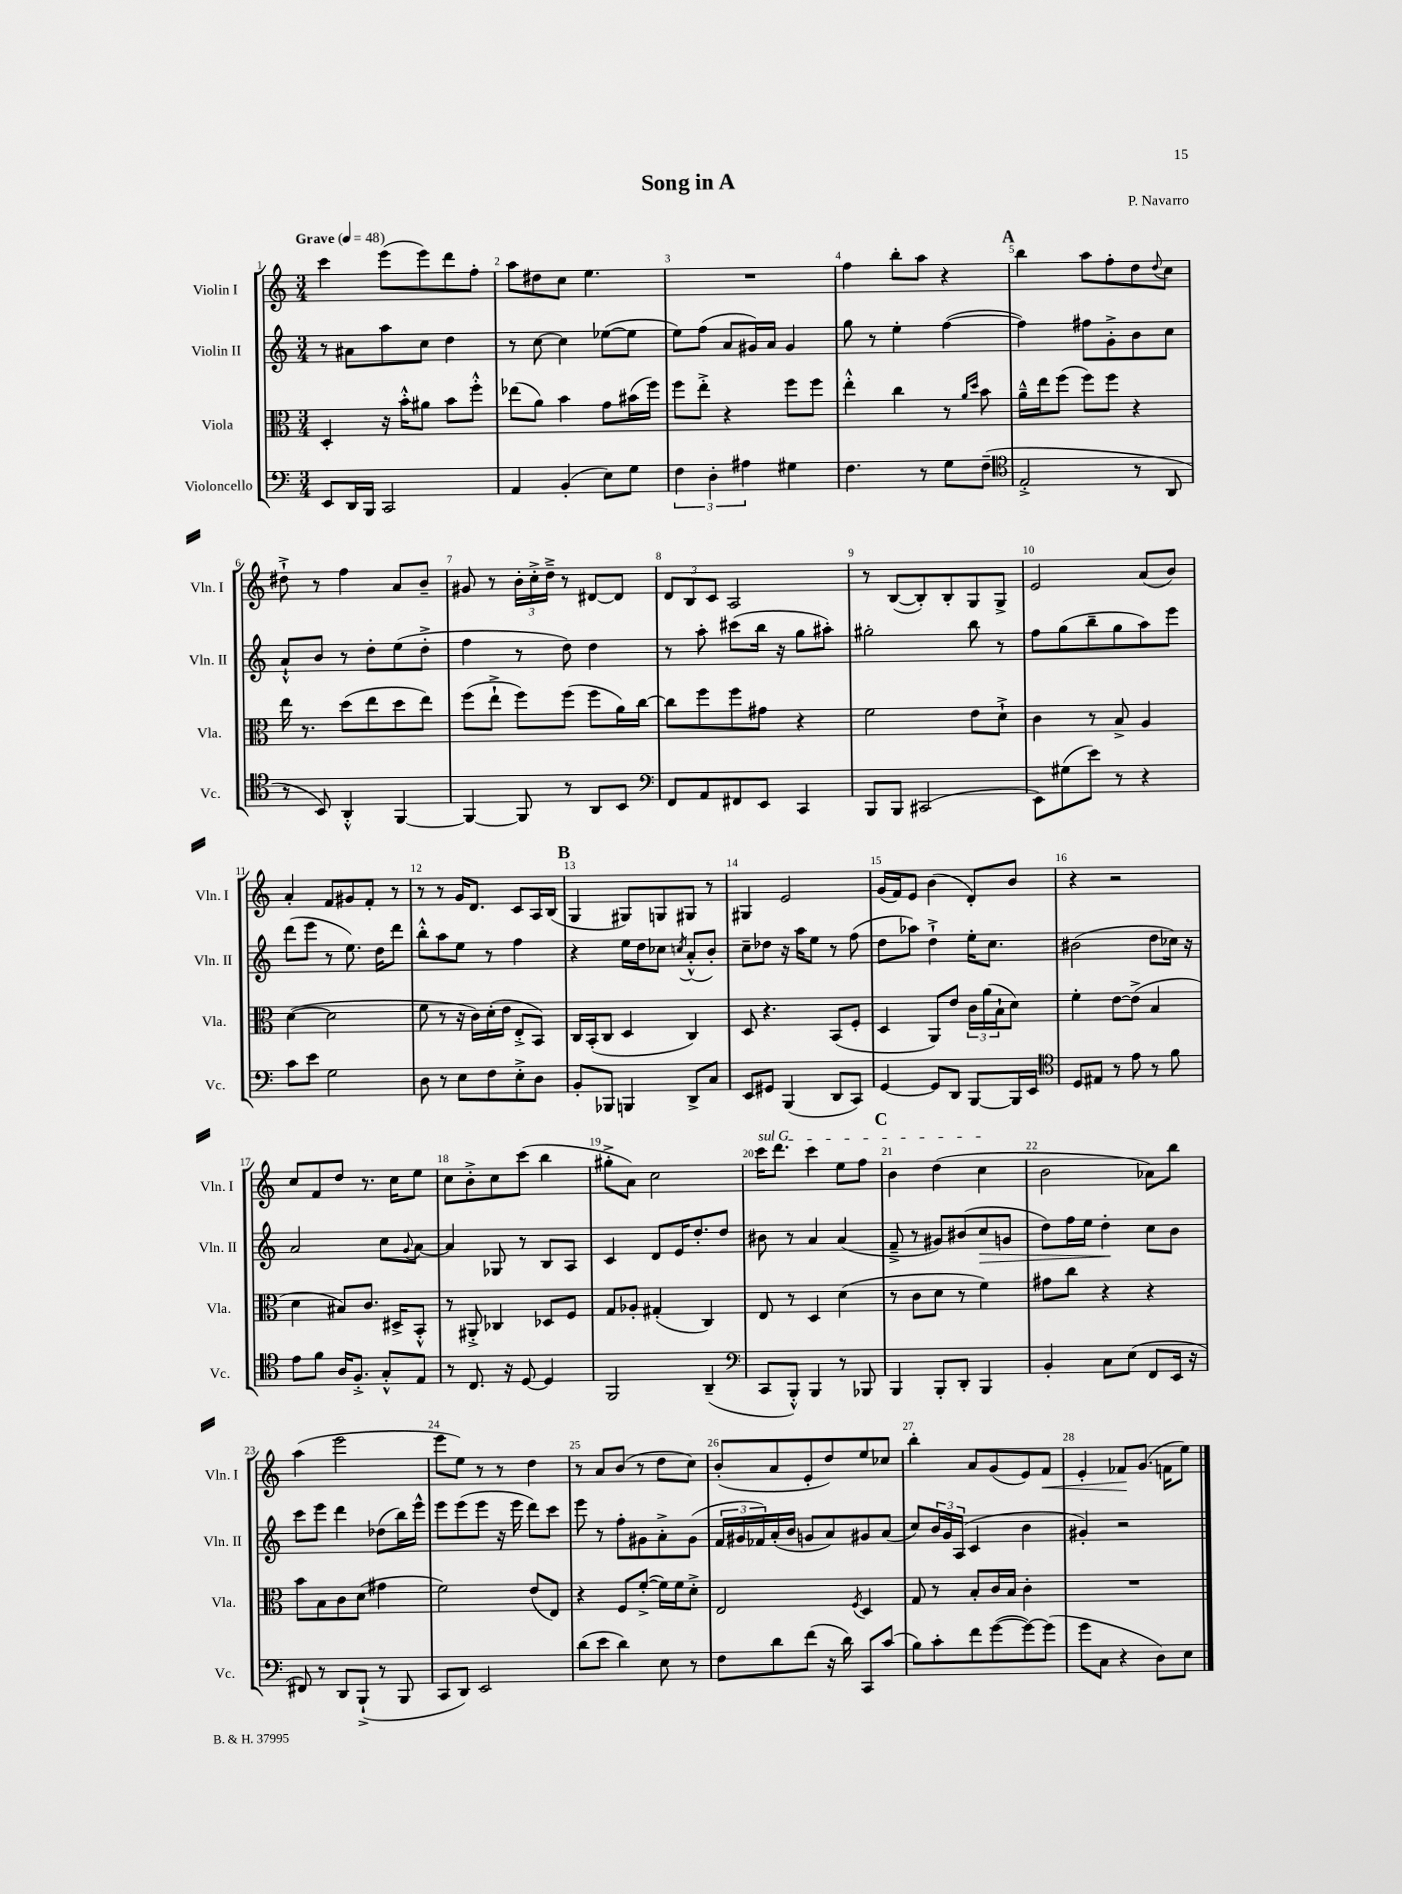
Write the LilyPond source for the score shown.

\header { title = "Song in A" composer = "P. Navarro" }
<<
\new StaffGroup <<
\new Staff = "s0" \with { instrumentName = "Violin I" shortInstrumentName = "Vln. I" } {
    \clef treble \key c \major \numericTimeSignature \time 3/4 \tempo "Grave" 4 = 48
    c'''4 e'''8( e'''8) d'''8 f''8-. |
    a''8 dis''8 c''8 e''4. |
    R2. |
    f''4 b''8-. a''8 r4 |
    \mark \markup { \bold "A" } b''4 a''8 f''8-. d''8 \appoggiatura { d''8 } c''8 |
    dis''8-!-> r8 f''4 a'8 b'8-- |
    gis'8 r8 \tuplet 3/2 { b'16-. c''16-.-> d''16---> } r8 dis'8~ dis'8 |
    \tuplet 3/2 { d'8 b8 c'8 } a2 |
    r8 b8~( b8-.) b8-. g8 g8-> |
    e'2 a'8( b'8) |
    a'4-. f'8 gis'8 f'8-. r8 |
    r8 r8 g'16 d'8. c'8 a16 b16( |
    \mark \markup { \bold "B" } g4 gis8) g8 gis8 r8 |
    gis4 e'2 |
    g'16( f'16) e'8 b'4( d'8-.) b'8 |
    r4 r2 |
    c''8 f'8 d''8 r8. c''16 e''8 |
    c''8 b'8-.-> c''8 c'''8( b''4 |
    gis''8-.-> a'8) c''2 |
    \once \override TextSpanner.bound-details.left.text = \markup { \italic "sul G" } c'''16\startTextSpan d'''8. c'''4 e''8 f''8 |
    \mark \markup { \bold "C" } b'4 d''4( c''4\stopTextSpan |
    b'2 aes'8) b''8 |
    a''4( e'''2 |
    e'''8 e''8) r8 r8 d''4 |
    r8 a'8 b'8( r8 d''8 c''8) |
    b'8-.( a'8 e'8-. d''8) e''8 ces''8 |
    b''4-. a'8 g'8( e'8) f'8\< |
    e'4-. fes'8\! g'8.( f'16 e''8) \bar "|." |
}
\new Staff = "s1" \with { instrumentName = "Violin II" shortInstrumentName = "Vln. II" } {
    \clef treble \key c \major \numericTimeSignature \time 3/4
    r8 ais'8 a''8 c''8 d''4 |
    r8 c''8~ c''4 ees''8~( ees''8 |
    e''8) f''8( a'8 gis'16) a'16 gis'4 |
    g''8 r8 e''4-. f''4~( |
    \mark \markup { \bold "A" } f''4) fis''8 g'8-.-> b'8 c''8 |
    a'8-!-^ b'8 r8 d''8-. e''8( d''8-.-> |
    f''4 r8 d''8) d''4 |
    r8 a''8-. cis'''8( b''16 r16 g''8 ais''8-.) |
    gis''2-. b''8 r8 |
    f''8 g''8( b''8-- g''8 a''8) e'''8 |
    d'''8( e'''8 r8 e''8.) d''16 d'''8 |
    b''8-.-^ a''8 e''8 r8 f''4 |
    \mark \markup { \bold "B" } r4 e''16 d''16 ces''8 \acciaccatura { c''8 } a'8-.-^( b'8-.) |
    c''8-- des''8 r16 a''16 e''8 r8 f''8( |
    d''8 aes''8) d''4-!-> e''16-. c''8. |
    bis'2( d''8 ces''16) r16 |
    a'2 c''8 \appoggiatura { g'8 } a'8~ |
    a'4 ges8 r8 b8 a8 |
    c'4 d'8 e'16 d''8.-. d''8 |
    bis'8 r8 a'4 a'4( |
    \mark \markup { \bold "C" } f'8---> r8 gis'8) bis'8( c''8\> g'8 |
    d''8) f''16 e''16 d''4-.\! c''8 b'8 |
    c'''8 e'''8 d'''4 des''8( b''16) e'''16-^ |
    e'''8 e'''8( e'''8 r16 e'''16 d'''8) c'''8 |
    e'''8 r8 f''8-. gis'8 a'8-.-> gis'8( |
    \tuplet 3/2 { f'16 gis'16 fes'16) } a'16-.( b'16 g'8 a'8) gis'8 a'8( |
    c''8) \tuplet 3/2 { b'16 g'16 a16( } c'4 b'4 |
    gis'4-.) r2 \bar "|." |
}
\new Staff = "s2" \with { instrumentName = "Viola" shortInstrumentName = "Vla." } {
    \clef alto \key c \major \numericTimeSignature \time 3/4
    d4-. r16 b'16-.-^ ais'8 b'8 f''8-.-^ |
    ees''8( a'8) b'4 g'8 bis'16( f''16) |
    f''8 e''8-.-> r4 f''8 f''8 |
    e''4-.-^ c''4 r8 \grace { a'16 d''16 } b'8 |
    \mark \markup { \bold "A" } a'16---^ e''16 f''8( f''8) f''8 r4 |
    e''16 r8. d''8( e''8 d''8 e''8) |
    f''8( e''8-!-> f''8) f''8( f''8 a'16) c''16~ |
    c''8 f''8 f''8 gis'8 r4 |
    f'2 e'8 d'8-!-> |
    c'4 r8 b8-> a4 |
    d'4~( d'2 |
    f'8 r8 r16 c'16) d'16-.( e'16 e8-.-> b,8) |
    \mark \markup { \bold "B" } c16 b,16-.( c8 d4 c4) |
    d8 r4. b,8( f8-. |
    d4 a,8) e'8 \tuplet 3/2 { c'16 a'16( b16-! } d'8) |
    f'4-. e'8~ e'8->( b4 |
    d'4 bis8) c'8. dis16-> b,8-.-^ |
    r8 ais,8-.-> ces4 des8 f8 |
    g8 aes8-. gis4-.( c4) |
    e8 r8 d4 d'4( |
    \mark \markup { \bold "C" } r8 c'8 d'8 r8 f'4) |
    gis'8 c''8 r4 r4 |
    b'8 b8 c'8 d'8( gis'4 |
    f'2) e'8( e8) |
    r4 f8 f'8~-.->( f'16) f'16 d'8-.-> |
    e2 \acciaccatura { f8 } d4 |
    g8 r8 b8-. c'16 b16 c'4-. |
    R2. \bar "|." |
}
\new Staff = "s3" \with { instrumentName = "Violoncello" shortInstrumentName = "Vc." } {
    \clef bass \key c \major \numericTimeSignature \time 3/4
    e,8 d,16 b,,16 c,2 |
    a,4 b,4-.( e8) g8 |
    \tuplet 3/2 { f4 d4-. ais4 } gis4 |
    f4. r8 g8 f8--( |
    \mark \markup { \bold "A" } \clef tenor e2-.-> r8 a,8 |
    r8 b,8) a,4-.-^ f,4~ |
    f,4~ f,8 r8 a,8 b,8 |
    \clef bass f,8 a,8 fis,8 e,8 c,4 |
    b,,8 b,,8 cis,2( |
    e,8) gis8( e'8) r8 r4 |
    c'8 e'8 g2 |
    d8 r8 e8 f8 e8-.-> d8 |
    \mark \markup { \bold "B" } b,8-. bes,,8 b,,4 d,8-> c8 |
    e,8 gis,8 b,,4( d,8 c,8) |
    g,4~ g,8 d,8 b,,8~ b,,16 e,16 |
    \clef tenor d8 eis8 r8 e'8 r8 f'8 |
    e'8 f'8 a16 f8.-.-> g8-.-^ e8 |
    r8 c8. r16 d8~ d4 |
    f,2 a,4--( |
    \clef bass c,8 b,,8-.-^) b,,4 r8 bes,,8 |
    \mark \markup { \bold "C" } b,,4 b,,8-. d,8-. b,,4 |
    b,4-. c8 e8( f,8 e,16 r16 |
    fis,8) r8 d,8 b,,8-!->( r8 b,,8 |
    c,8 d,8) e,2 |
    d'8( e'8 d'4) e8 r8 |
    f8 d'8 f'8( r16 d'16) c,8 c'8( |
    b8) c'8-. f'8 g'8~( g'8~) g'8( |
    g'8 c8 r4 d8) e8 \bar "|." |
}
>>
>>
\layout { \context { \Score \override BarNumber.break-visibility = ##(#f #t #t) barNumberVisibility = #all-bar-numbers-visible } }
